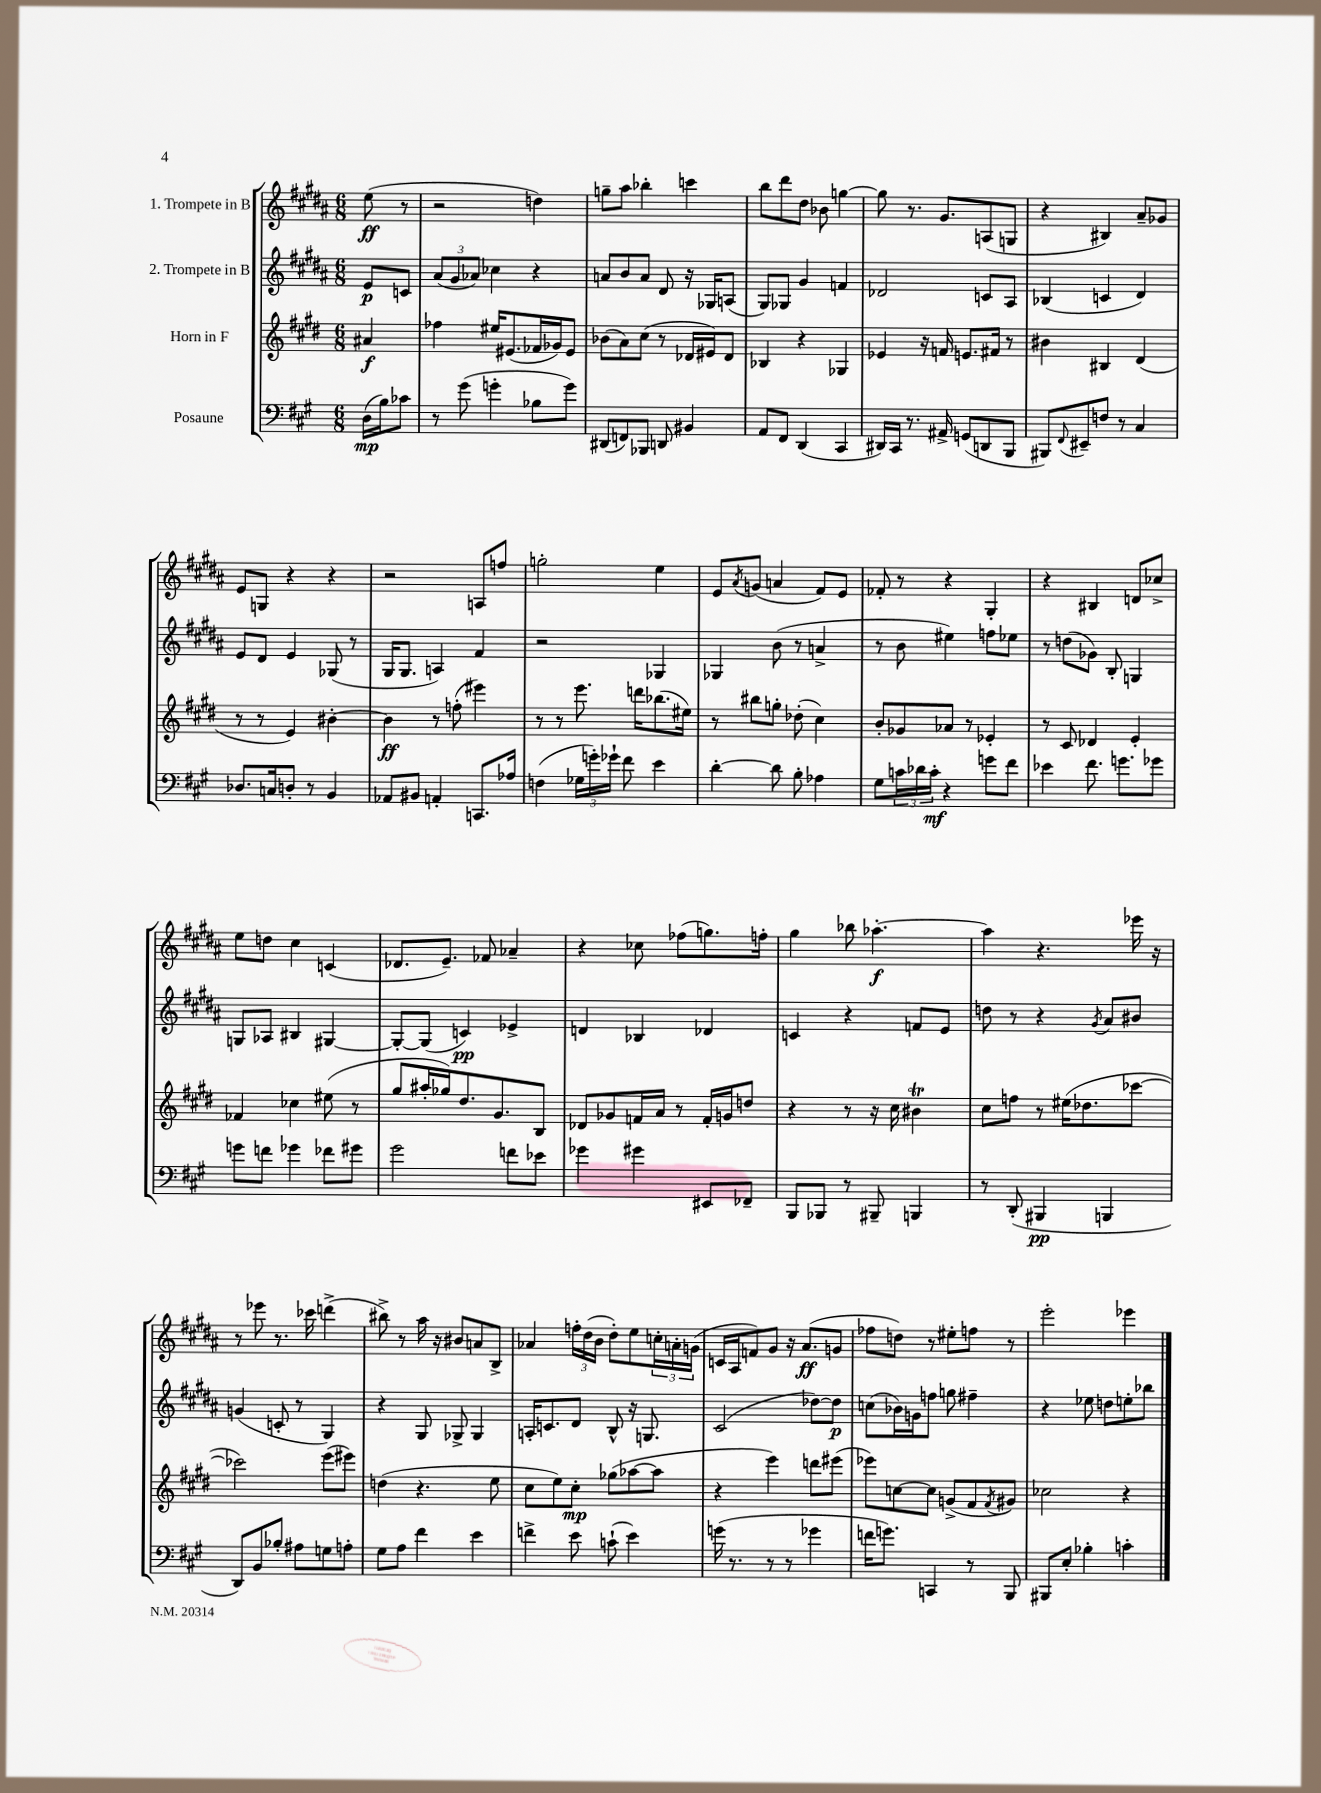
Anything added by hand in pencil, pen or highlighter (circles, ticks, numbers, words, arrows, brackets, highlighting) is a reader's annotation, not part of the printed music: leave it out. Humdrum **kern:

**kern	**kern	**kern	**kern
*staff4	*staff3	*staff2	*staff1
*clefF4	*clefG2	*clefG2	*clefG2
*k[f#c#g#]	*k[f#c#g#d#]	*k[f#c#g#d#a#]	*k[f#c#g#d#a#]
*M6/8	*M6/8	*M6/8	*M6/8
(16D	4a#	8e	(8ee
16B)	.	.	.
8c-	.	8c	8r
=	=	=	=
8r	4ff-	(12a#	2r
.	.	12g#	.
(8g#	.	.	.
.	.	12a-)	.
4g'	16ee#	4cc-	.
.	(8.e#	.	.
8B-	16f-	4r	4dd)
.	16g-)	.	.
8g)	8e#	.	.
=	=	=	=
(8DD#	(8b-	8a	8gg~
8FF)	8a)	8b	8aa#
8BBB-	(8cc#	8a	4bb-'
8DD	8r	8d#	.
4BB#	16d-	16r	4ccc
.	16e#)	16G-	.
.	8d-	(8A	.
=	=	=	=
8AA	4B-	8G#)	8bb
8FF#	.	8G-	8ddd#
(4DD	4r	4g#	8dd#
.	.	.	8b-
4CC#	4G-	4f	[4gg
=	=	=	=
16DD#)	4e-	2d-	8gg]
16CC#	.	.	.
8.r	.	.	8.r
.	16r	.	.
16AA#^	16f	.	8.g#
(8GG	8.e	.	.
8DD	.	8c	(8A
.	16f#	.	.
8BBB	8r	8A#	8G
=	=	=	=
8BBB#)	4b#	(4B-	4r
8qqFF#	.	.	.
8EE#~	.	.	.
8F	4B#	4c	4B#)
8r	.	.	.
4C#	(4d#	4d#)	8a#~
.	.	.	8g-
=	=	=	=
8.D-	8r	8e	8e
.	8r	8d#	8G
16C	.	.	.
8D'	4e)	4e	4r
8r	.	.	.
4BB	[4b#'	(8G-	4r
.	.	8r	.
=	=	=	=
8AA-	4b#]	16G#	2r
.	.	8.G#	.
8BB#	.	.	.
4AA'	8r	4A)	.
.	(8ff'	.	.
8.CC	4eee#)	4f#	8A
.	.	.	8ff
16A-	.	.	.
=	=	=	=
(4F	8r	2r	2gg'
.	8r	.	.
24G-	8.eee	.	.
24g')	.	.	.
24g-`	.	.	.
8f#	.	.	.
.	16ddd	.	.
4e	(8.bb-	4G-	4ee
.	16ee#)	.	.
=	=	=	=
[4d'	8r	4G-	8e
.	.	.	8qa#
.	8bb#	.	(8g
8d]	8gg'	(8b	4a
8B'	(8dd-'	8r	.
4A-	4cc#)	4a^	8f#)
.	.	.	8e
=	=	=	=
8G#	8b'	8r	8f-'
24c	8g-	8b	8r
24d-	.	.	.
24c'	.	.	.
4r	8a-	4ee#)	4r
.	8r	.	.
8g	4e-'	8ff	4G#'
8f#	.	8ee-	.
=	=	=	=
4e-	8r	8r	4r
.	8c#	(8dd	.
8.f#	4d-	8g-)	4B#
.	.	8B'	.
8.g	.	.	.
.	4e'	4G	8d
8g-	.	.	8cc-^
=	=	=	=
8g	4f-	8G	8ee
8f	.	8A-	8dd
4g-	4cc-	4B#	4cc#
8f-	(8ee#	[4G#	(4c
8g#	8r	.	.
=	=	=	=
2g#	8gg#	8G#'_	8.d-
.	16aa#'	(8G#]	.
.	16gg-)	.	8.e~)
.	8.dd#	4c)	.
.	.	.	8f-
.	8.g#	.	.
8f	.	4e-^	4a-~
8e-	8B	.	.
=	=	=	=
4g-	8d-	4d	4r
.	8g-	.	.
4g#	16f	4B-	8cc-
.	16a	.	.
.	8r	.	(8ff-
8EE#	16f'	4d-	8.gg)
.	16g	.	.
8FF-~	8dd	.	.
.	.	.	16ff'
=	=	=	=
8BBB	4r	4c	4gg#
8BBB-	.	.	.
8r	8r	4r	8bb-
8BBB#~	16r	.	[4.aa-'
.	16cc#	.	.
4BBB	4b#	8f	.
.	.	8e	.
=	=	=	=
8r	8cc#	8dd	4aa-]
(8DD'	8ff	8r	.
4BBB#	8r	4r	4.r
.	(16ee#	.	.
.	8.dd-	.	.
.	.	8qg#	.
4BBB	.	8a#	.
.	[8ccc-	8b#	16eee-
.	.	.	16r
=	=	=	=
8DD)	2ccc-])	(4g	8r
8BB	.	.	8eee-
8B-'	.	8c'	8.r
8A#	.	8r	.
.	.	.	16ccc-
8G	(8eee	4G#)	(4ddd^
8A'	8eee#)	.	.
=	=	=	=
8G#	(4dd	4r	8bb#^)
8A	.	.	8r
4f#	4.r	8G#	16aa#
.	.	.	16r
.	.	8G-^	8b#
4e	.	4G-	8a
.	8ee	.	8B^
=	=	=	=
4f^	8cc#	16A'	4a-
.	.	8.c	.
.	8ee)	.	.
8e	8cc#'	8d#	24ff'
.	.	.	(24dd#
.	.	.	24b
(8c`	(8gg-	8B^^	8dd#')
4e)	[8aa-	16r	8ee
.	.	8.G	.
.	8aa-]	.	24cc'
.	.	.	24a'
.	.	.	(24g
=	=	=	=
(16g	4r	(2c#	16c
8.r	.	.	16A#
.	.	.	8f)
8r	4eee)	.	8g#
8r	.	.	16r
.	.	.	(8.a#
4g-	8ddd	[8dd-)	.
.	(8eee#	8dd-]	8g
=	=	=	=
16f	8eee-)	(8cc	8ff-
8.g)	.	.	.
.	[8cc	16b-)	8dd)
.	.	16g	.
4CC	8cc]	8ff	8r
.	(8g^	8gg	8ee#'
8r	8f#	4ff#~	8ff
.	8qf#	.	.
8BBB	8g#)	.	8r
=	=	=	=
8BBB#	2cc-	4r	2eee'
8E'	.	.	.
4B-'	.	8ee-	.
.	.	8dd	.
4c'	4r	8ee'	4eee-
.	.	8bb-	.
==	==	==	==
*-	*-	*-	*-
